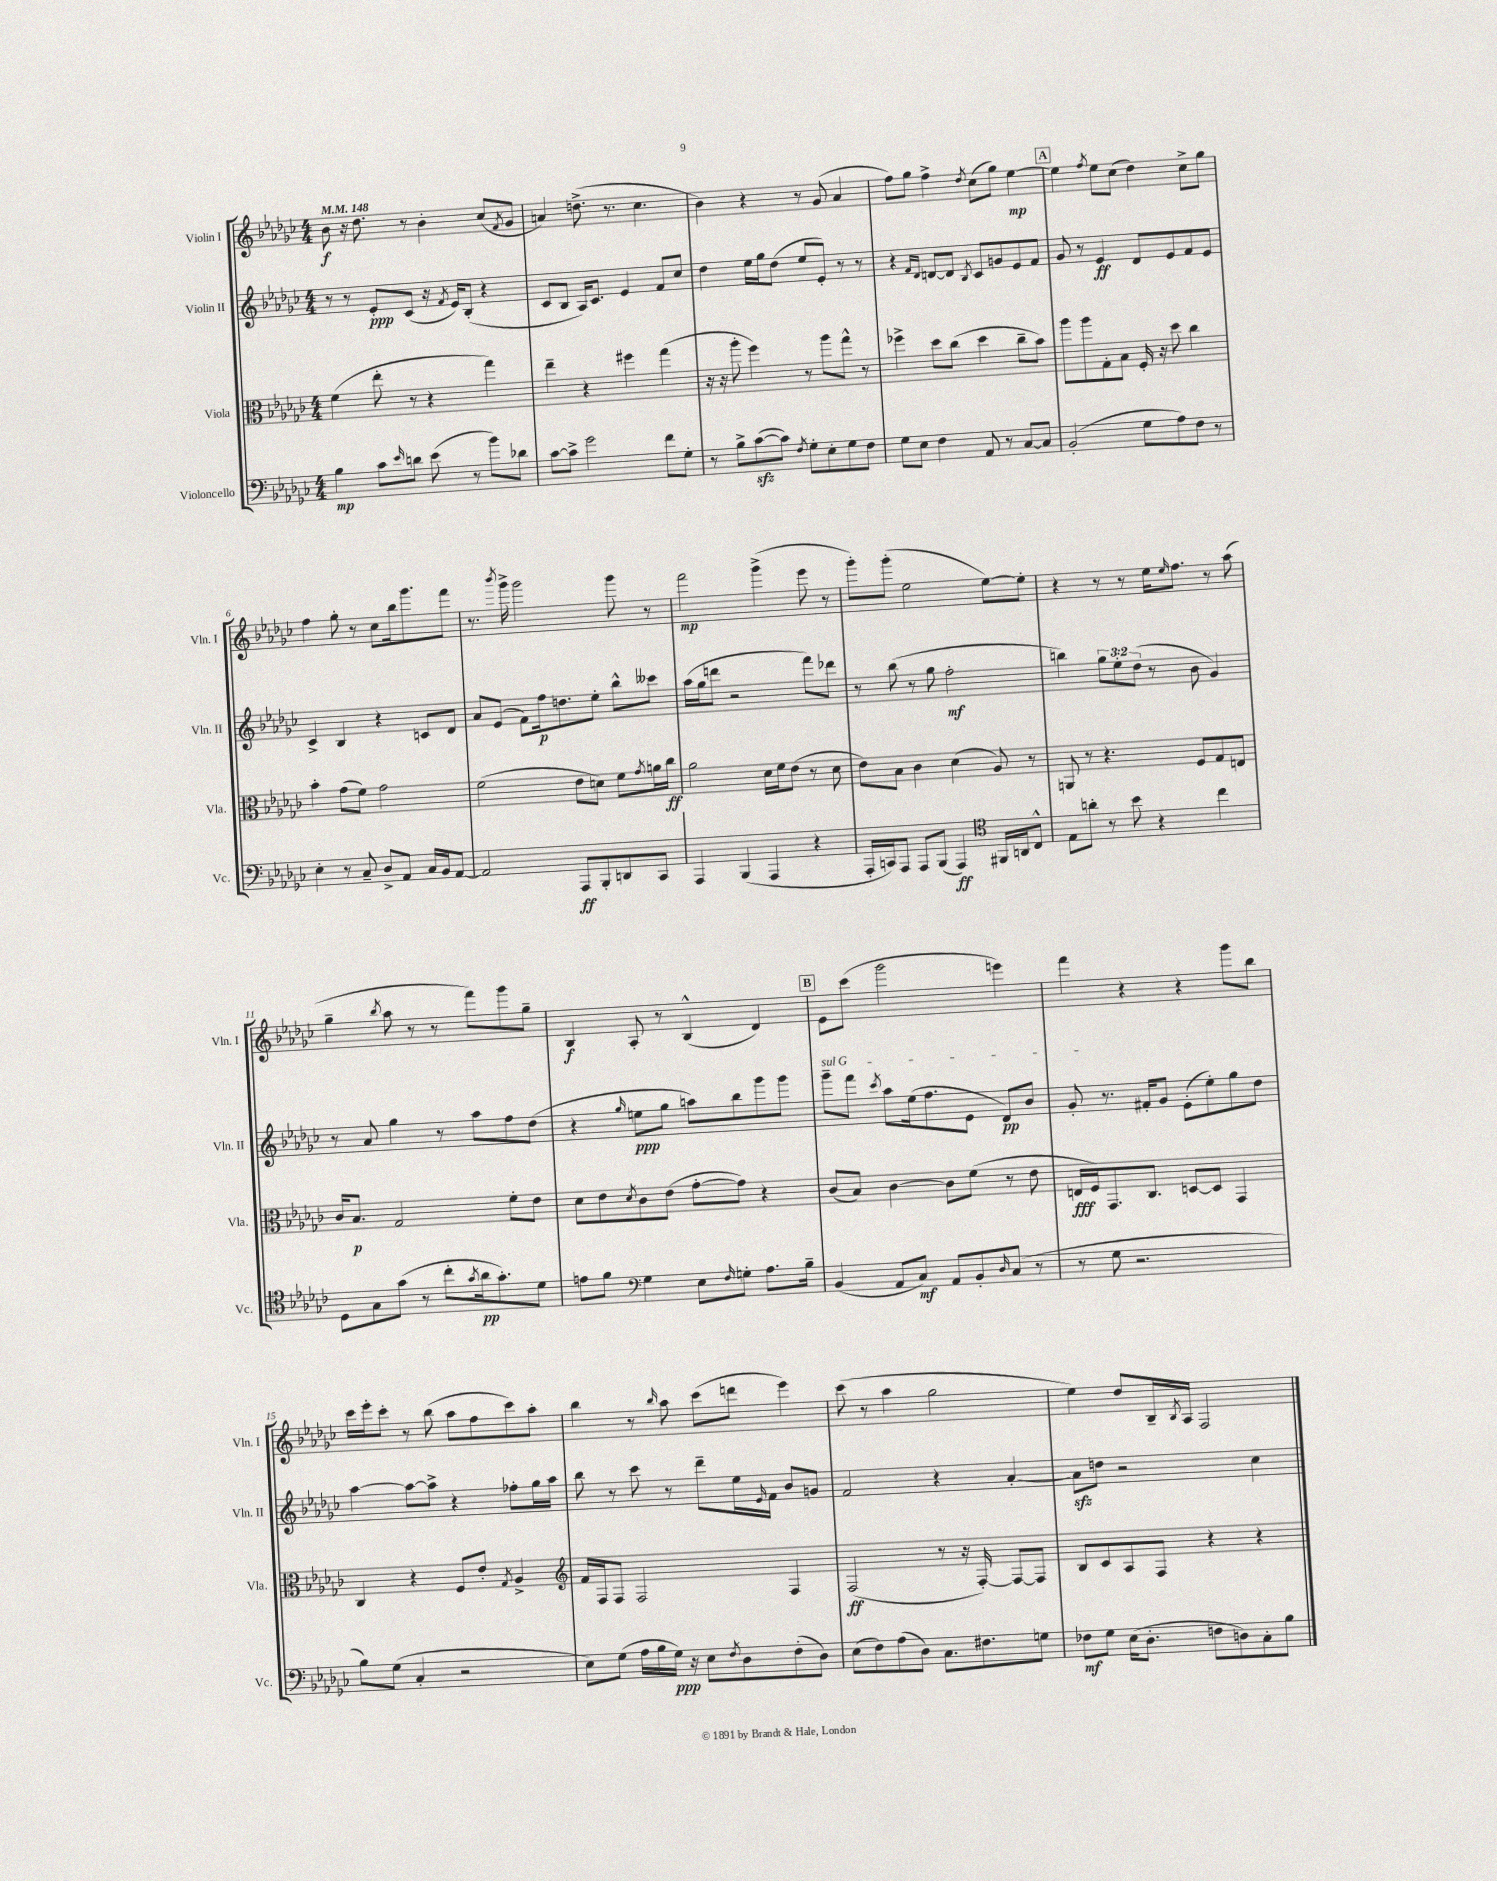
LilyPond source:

<<
\new StaffGroup <<
\new Staff = "s0" \with { instrumentName = "Violin I" shortInstrumentName = "Vln. I" } {
    \clef treble \key ges \major \numericTimeSignature \time 4/4 \tempo 4 = 148
    bes'8\f r16 des''8. r8 bes'4-. ces''8( \acciaccatura { f'8 } ges'8 |
    a'4) d''8.->( r8. ces''4. |
    bes'4) r4 r8 ges'8( aes'4 |
    f''8) ges''8 f''4-> \acciaccatura { des''8 } ces''8( ges''8) ees''4~\mp |
    \mark \markup { \box "A" } ees''4 \acciaccatura { f''8 } ees''8 ces''8( des''4) ces''8-> ges''8 |
    f''4 ges''8-. r8 ces''8 bes''16 ges'''8. f'''8 |
    r8. \acciaccatura { bes'''8 } ges'''16-> ges'''2 ges'''8 r8 |
    f'''2\mp ges'''4->( ees'''8 r8 |
    ges'''8-.) ges'''8-.( ees''2 ees''8~) ees''8-. |
    r4 r8 r8 ees''16 \grace { ees''16 } f''8. r8 aes''8( |
    ges''4-- \acciaccatura { bes''8 } aes''8 r8 r8 f'''8) ges'''8 ges''8-- |
    bes4\f aes8-. r8 bes4-^( des'4) |
    \mark \markup { \box "B" } ees'8 ces'''8( ges'''2 e'''4) |
    f'''4 r4 r4 ges'''8 bes''8 |
    ces'''16 ees'''16-. ces'''8-. r8 bes''8( aes''8 f''8 ces'''8) aes''8-. |
    bes''4 r8 \grace { bes''16 } aes''8 ces'''8( d'''8 ees'''4) |
    ces'''8( r8 aes''4 ges''2 |
    ees''4) des''8 bes16-- \acciaccatura { bes8 } aes16 f2 \bar "|." |
}
\new Staff = "s1" \with { instrumentName = "Violin II" shortInstrumentName = "Vln. II" } {
    \clef treble \key ges \major \numericTimeSignature \time 4/4 \override Staff.TupletNumber.text = #tuplet-number::calc-fraction-text
    r8 r8 ees'8-.\ppp ces'8( r16 \acciaccatura { f'8 } ees'16) bes8-.( r4 |
    ces'8 bes8 aes16) ces'8. ees'4 f'8 ces''8 |
    des''4 ees''16 ges''16 des''8( ees''8 ees'8-.) r8 r8 |
    r4 \grace { f'16 des'16 } d'8~ d'8 \acciaccatura { bes8 } ces'8 g'8 ees'8 f'8 |
    \mark \markup { \box "A" } ges'8 r8 ees'4\ff des'8 ees'8 f'8 ees'8 |
    ces'4-> bes4 r4 c'8 des'8 |
    aes'8 ees'8( f'8) f''16\p d''8. ees''8-. bes''8-^ ceses'''8 |
    aes''16( ges''16 d'''8 r2 f'''8) des'''8 |
    r8 bes''8( r8 ges''8 f''2-.\mf |
    b''4) \tuplet 3/2 { ges''8 ees''8-. des''8( } r8 bes'8 ges'4) |
    r8 aes'8 ges''4 r8 aes''8 f''8 des''8( |
    r4 \grace { ges''16 } e''8\ppp ges''8 a''8) bes''8 ges'''8 ges'''8 |
    \mark \markup { \box "B" } \once \override TextSpanner.bound-details.left.text = \markup { \italic "sul G" } ges'''8--\startTextSpan f'''8 \acciaccatura { ces'''8 } aes''8 ees''16( f''8. ees'8 des'8\pp) bes'8 |
    ges'8-.\stopTextSpan r8. fis'16-. ges'8 ees'8-.( ees''8-.) ges''8 des''8 |
    aes''4~ aes''8~ aes''8-> r4 fes''8-. ges''16 aes''16 |
    bes''8 r8 ces'''8 r8 des'''8-- ees''16 \grace { ees'16 } f'16 bes'8 g'8 |
    f'2 r4 aes'4~-. |
    aes'8\sfz d''8 r2 ces''4 \bar "|." |
}
\new Staff = "s2" \with { instrumentName = "Viola" shortInstrumentName = "Vla." } {
    \clef alto \key ges \major \numericTimeSignature \time 4/4
    f'4( ees''8-. r8 r4 ges''4) |
    ees''4-- r4 fis''4 ges''4( |
    r16 r16 aes''8-. f''4) r8 aes''8 ges''8-^ r8 |
    fes''4-> des''8 ces''8( des''4 ces''8-- bes'8) |
    \mark \markup { \box "A" } aes''8 aes''8 ges8-. bes8 f16-. r16 des''8 ces''4 |
    bes'4-. ges'8( f'8) ges'2 |
    f'2( ees'8 d'8) f'8 \acciaccatura { ges'8 } a'16 ces''16\ff |
    aes'2 des'16 f'16 ees'8( r8 des'8 |
    ees'8) bes8 ces'4 des'4( aes8) r8 |
    a,8 r8 r4. f8 ges8 e8 |
    ces'16 bes8.\p ges2 f'8-. ees'8 |
    des'8 ees'8 \acciaccatura { des'8 } ces'8 ees'8( ges'8~-. ges'8) r4 |
    \mark \markup { \box "B" } ces'8( bes8) ces'4~ ces'8 f'8( r8 ees'8 |
    e16\fff f16) ges,8. ces8. d8~ d8 ges,4 |
    ces4 r4 f8 ees'8-. \acciaccatura { ges8 } aes4-> |
    \clef treble f'16 f16 f8 f2 f4 |
    f2\ff( r8 r16 f16~-.) f8~ f8 |
    bes8 ces'8 aes8 f8 r4 r4 \bar "|." |
}
\new Staff = "s3" \with { instrumentName = "Violoncello" shortInstrumentName = "Vc." } {
    \clef bass \key ges \major \numericTimeSignature \time 4/4
    bes4\mp ces'8 \grace { ees'16 } d'8 ees'8( r8 bes'8) des'8 |
    ces'8~ ces'8-> ges'2 f'8 ges8-. |
    r8 bes8-> ces'8~\sfz( ces'8) \acciaccatura { f8 } ges8-. ees8-. ges8 f8 |
    ges8 ees8 f4 aes,8 r8 ces8~ ces8 |
    \mark \markup { \box "A" } bes,2-.( ges8 aes8) f8 r8 |
    ees4-. r8 ces8-- des8-> aes,8 ces16 bes,16 aes,8~ |
    aes,2 aes,,8\ff bes,,8-. d,8 ces,8 |
    aes,,4 bes,,4( aes,,4 r4 |
    aes,,16-. c,16) aes,,8 aes,,8 bes,,8( aes,,4\ff) \clef tenor fis,16 a,16 ces8-^ |
    ees8 a'8-. r8 bes'8 r4 ces''4 |
    des8 ges8 ges'8( r8 ces''8-. \acciaccatura { ges'8 } aes'16\pp ges'8.-.) des'8 |
    e'8 f'8 \clef bass ges4 ees8 \grace { f16 } g8-. aes8. bes16-- |
    \mark \markup { \box "B" } bes,4( aes,8 ces8\mf) aes,8 bes,8-. \grace { des16 } ces8( r8 |
    r8 ges8 r2. |
    bes8) ges8( ces4-. r2 |
    ees8) ges8( aes16 bes16 ges16\ppp) r16 ees8 \acciaccatura { f8 } des8 f8-.( des8) |
    ees8( f8) aes8( des8) ces8. fis8. g8 |
    fes8\mf ges8 ees16( des8.-. f8 d8) ces8-. bes8 \bar "|." |
}
>>
>>
